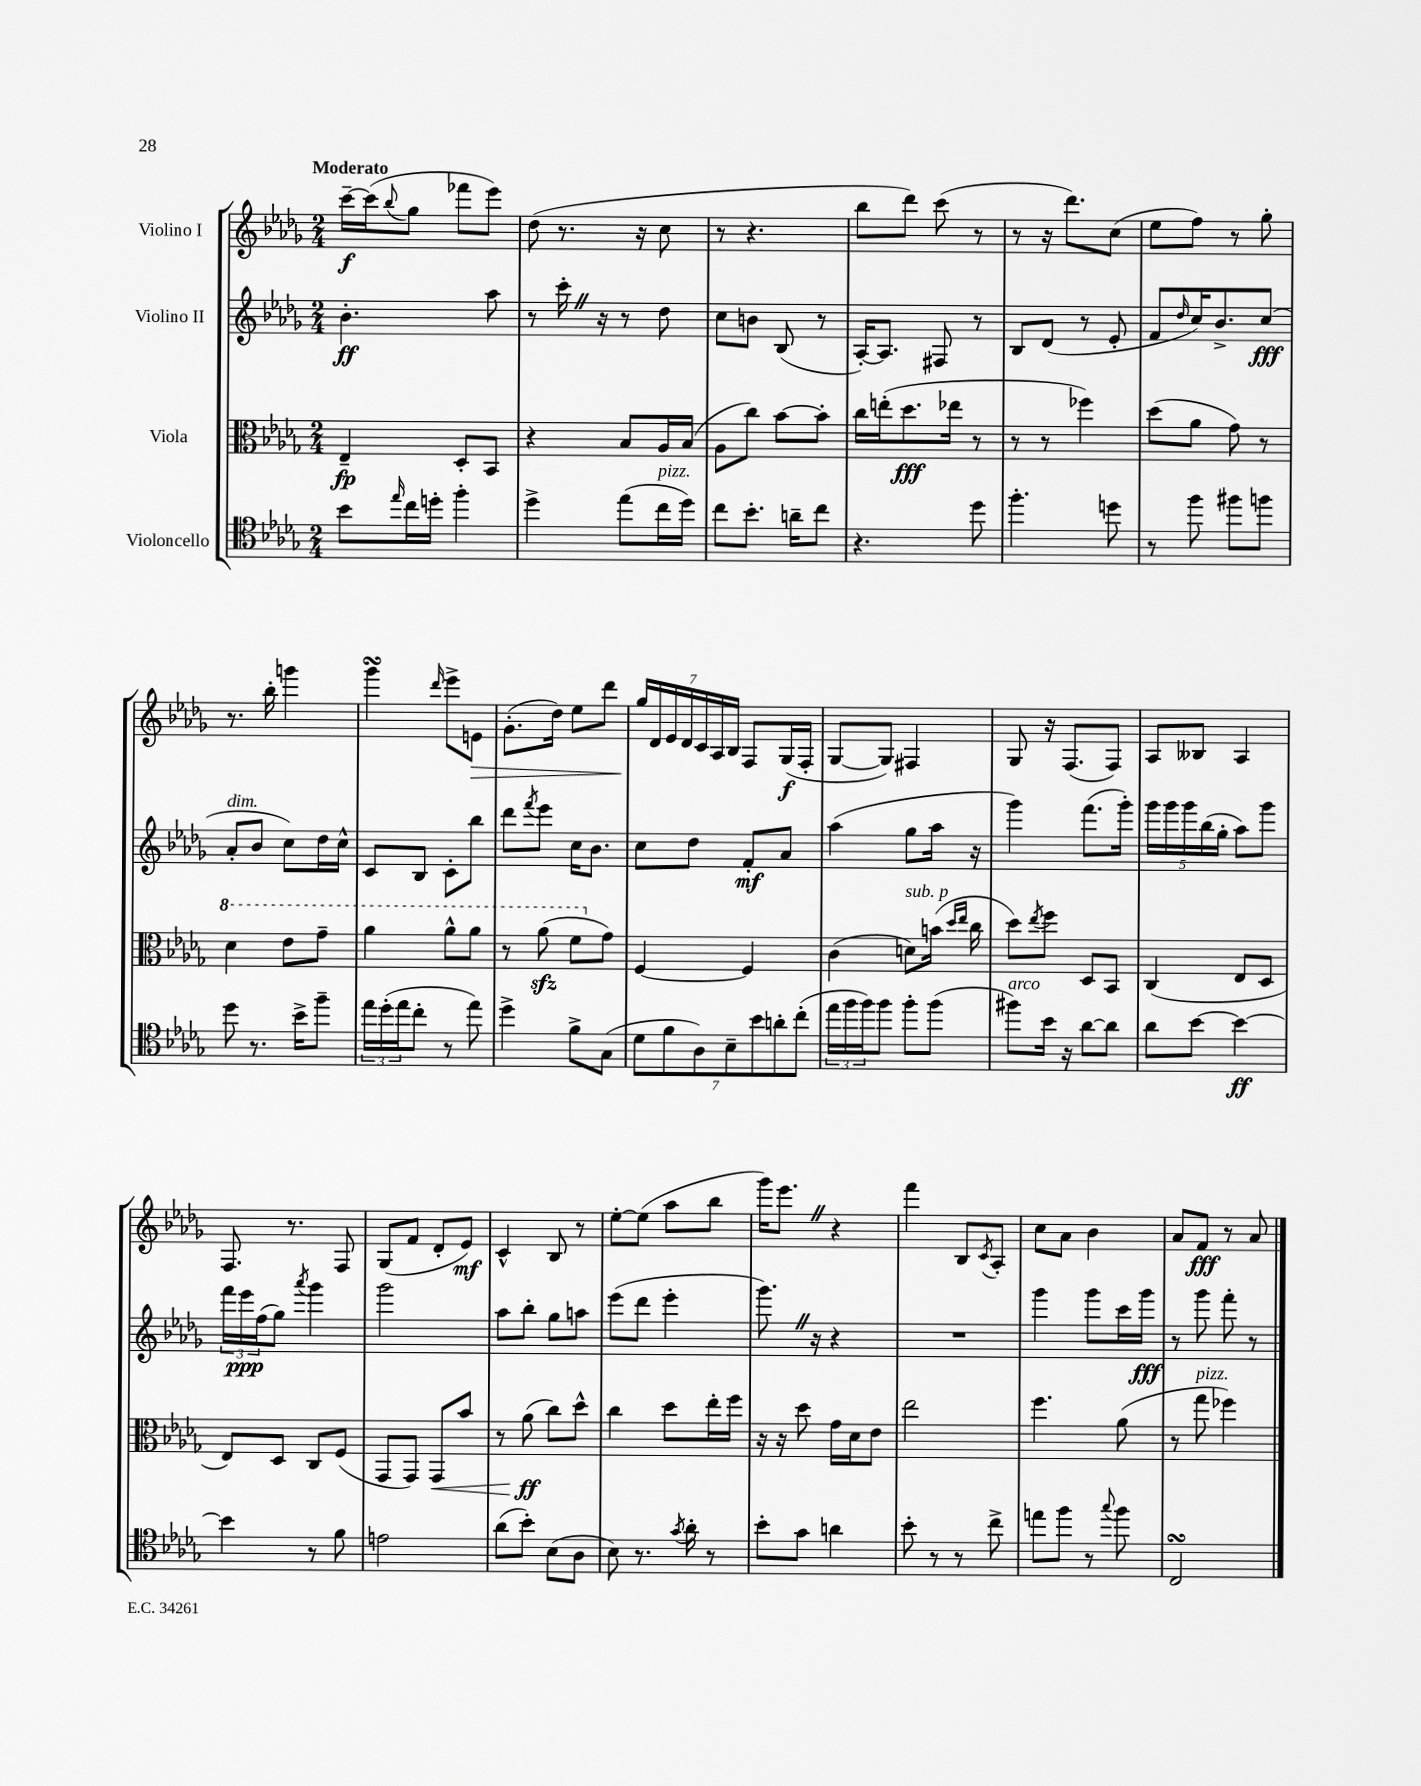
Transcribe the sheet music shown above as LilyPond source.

<<
\new StaffGroup <<
\new Staff = "s0" \with { instrumentName = "Violino I" } {
    \clef treble \key des \major \numericTimeSignature \time 2/4 \tempo "Moderato"
    c'''16~--\f c'''16( \appoggiatura { bes''8 } ges''8 fes'''8 ees'''8) |
    des''8( r8. r16 c''8 |
    r8 r4. |
    bes''8 des'''8) c'''8( r8 |
    r8 r16 des'''8.) c''8( |
    ees''8 f''8) r8 ges''8-. |
    r8. bes''16-. g'''4 |
    ges'''4\turn \grace { des'''16 } ees'''8-> e'8\> |
    ges'8.-.( des''16) ees''8 des'''8 |
    \tuplet 7/4 { ges''16\! des'16 ees'16 des'16 c'16 aes16 bes16 } f8 ges16\f( f16-. |
    ges8~ ges8) fis4 |
    ges8 r16 f8.( f8) |
    aes8 beses8 aes4 |
    f8. r8. f8 |
    ges8( f'8 des'8-. ees'8\mf) |
    c'4-^ bes8 r8 |
    ees''8~-. ees''8( aes''8 bes''8 |
    ges'''16) ees'''8. \once \override BreathingSign.text = \markup { \musicglyph "scripts.caesura.straight" } \breathe r4 |
    f'''4 bes8 \acciaccatura { c'8 } aes8-. |
    c''8 aes'8 bes'4 |
    aes'8 f'8\fff r8 aes'8 \bar "|." |
}
\new Staff = "s1" \with { instrumentName = "Violino II" } {
    \clef treble \key des \major \numericTimeSignature \time 2/4
    bes'4.-.\ff aes''8 |
    r8 c'''16-. \once \override BreathingSign.text = \markup { \musicglyph "scripts.caesura.straight" } \breathe r16 r8 des''8 |
    c''8 b'8 bes8( r8 |
    aes16~-.) aes8. fis8 r8 |
    bes8 des'8( r8 ees'8-. |
    f'8 \grace { des''16 } c''16) bes'8.-> c''8\fff( |
    aes'8-.^\markup { \italic "dim." } bes'8 c''8) des''16 c''16-^ |
    c'8 bes8 c'8-. bes''8 |
    des'''8 \acciaccatura { f'''8 } ees'''8 c''16 bes'8. |
    c''8 des''8 f'8-.\mf aes'8 |
    aes''4( ges''8 aes''16 r16 |
    ges'''4) f'''8.( ges'''16-.) |
    \tuplet 5/4 { ges'''16 ges'''16 ges'''16 bes''16( ges''16-. } aes''8) ges'''8 |
    \tuplet 3/2 { f'''16 ees'''16\ppp f''16( } ges''8) \acciaccatura { aes'''8 } ges'''4 |
    ges'''2 |
    aes''8 bes''8-. ges''8 a''8 |
    ees'''8( des'''8 ees'''4-. |
    ges'''8.) \once \override BreathingSign.text = \markup { \musicglyph "scripts.caesura.straight" } \breathe r16 r4 |
    R2 |
    ges'''4 ges'''8 c'''16 ges'''16\fff |
    r8 ges'''8 f'''8-. r8 \bar "|." |
}
\new Staff = "s2" \with { instrumentName = "Viola" } {
    \clef alto \key des \major \numericTimeSignature \time 2/4
    ees4--\fp des8-. bes,8 |
    r4 bes8 aes16 bes16( |
    aes8 c''8) bes'8~ bes'8-. |
    c''16 e''16-.( des''8.\fff ees''16 r8 |
    r8 r8 fes''4) |
    des''8( aes'8 ges'8) r8 |
    \ottava #1 des''4 ees''8 ges''8-- |
    aes''4 aes''8-^ aes''8 |
    r8 aes''8\sfz( f''8 \ottava #0 ges'8) |
    f4~ f4 |
    c'4( d'8^\markup { \italic "sub. p" }) b'16( \grace { des''16 ees''16 } c''16 |
    des''8) \acciaccatura { ees''8 } f''8 des8 bes,8 |
    c4( ees8 des8 |
    ees8) des8 c8 f8( |
    ges,8 ges,8) ges,8\< bes'8 |
    r8 aes'8\ff\!( c''8) des''8-^ |
    c''4 des''8 ees''16-. f''16 |
    r16 r16 des''8 ges'16 des'16 ees'8 |
    ees''2 |
    f''4. aes'8( |
    r8 ges''8^\markup { \italic "pizz." } fes''4) \bar "|." |
}
\new Staff = "s3" \with { instrumentName = "Violoncello" } {
    \clef tenor \key des \major \numericTimeSignature \time 2/4
    bes'8 \grace { ees''16 } c''16 d''16-. f''4-. |
    des''4-> ees''8( c''16^\markup { \italic "pizz." } des''16) |
    c''8 bes'8.-. a'16-- c''8 |
    r4. des''8 |
    f''4.-. d''8 |
    r8 f''8 fis''8 f''8 |
    des''8 r8. bes'16-> f''8-- |
    \tuplet 3/2 { ees''16 des''16-.( ees''16 } c''8-. r8 ees''8) |
    des''4-> f'8-> ges8( |
    \tuplet 7/4 { des'8 f'8 aes8) bes8-- bes'8 a'8-. c''8-.( } |
    \tuplet 3/2 { ees''16 f''16 f''16) } f''8 f''8-. f''8( |
    fis''8^\markup { \italic "arco" }) bes'16 r16 aes'8~ aes'8 |
    aes'8 bes'8~ bes'4~\ff |
    bes'4 r8 f'8 |
    e'2 |
    aes'8( bes'8-.) bes8( aes8 |
    bes8) r8. \acciaccatura { ges'8 } aes'16-. r8 |
    bes'8-. ges'8 a'4 |
    bes'8-. r8 r8 c''8-> |
    e''8 f''8 r8 \appoggiatura { ges''8 } f''8 |
    c2\turn \bar "|." |
}
>>
>>
\layout { \context { \Score \remove "Bar_number_engraver" } }
